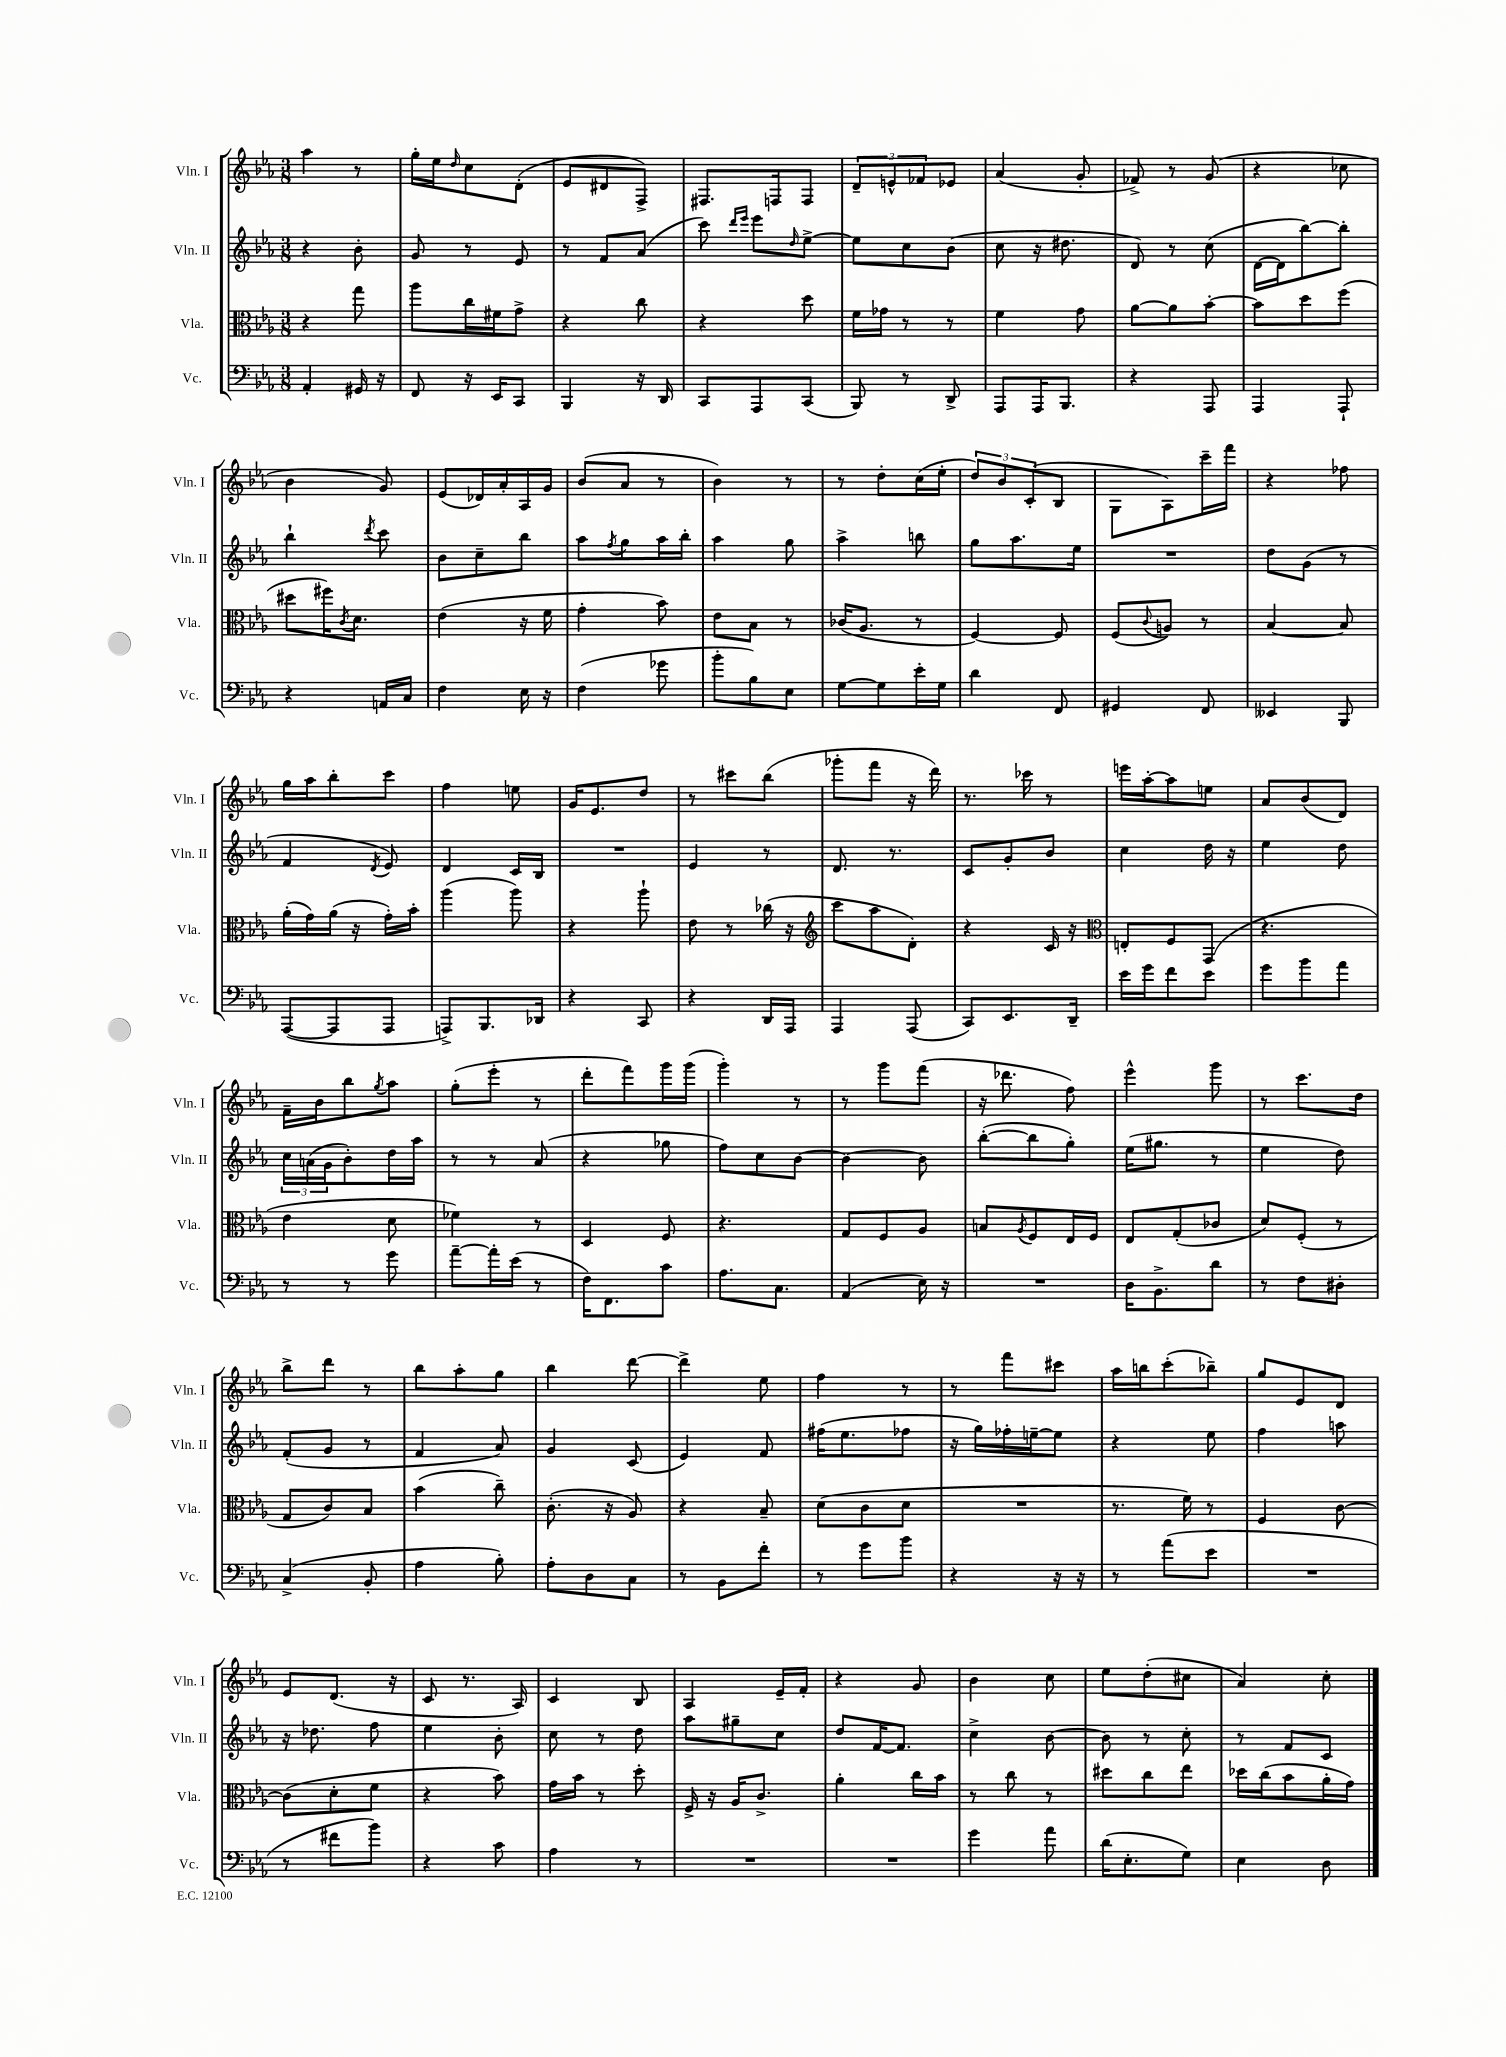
<<
\new StaffGroup <<
\new Staff = "s0" \with { instrumentName = "Vln. I" shortInstrumentName = "Vln. I" } {
    \clef treble \key ees \major \numericTimeSignature \time 3/8
    aes''4 r8 |
    g''16-. ees''16 \grace { d''16 } c''8 d'8-.( |
    ees'8 dis'8 f8->) |
    fis8. f16 f8 |
    \tuplet 3/2 { d'8-- e'8-^ fes'8 } ees'8 |
    aes'4( g'8-. |
    fes'8->) r8 g'8( |
    r4 ces''8 |
    bes'4 g'8) |
    ees'8( des'16) aes'16-. aes16 g'16 |
    bes'8( aes'8 r8 |
    bes'4) r8 |
    r8 d''8-. c''16( ees''16-. |
    \tuplet 3/2 { d''8) bes'8 c'8-.( } bes8 |
    g8 aes8) c'''16-- f'''16 |
    r4 fes''8 |
    g''16 aes''16 bes''8-. c'''8 |
    f''4 e''8 |
    g'16 ees'8. d''8 |
    r8 cis'''8 bes''8( |
    ges'''8-. f'''8 r16 d'''16) |
    r8. ces'''16 r8 |
    e'''16 aes''16~-. aes''8 e''8 |
    aes'8 bes'8( d'8) |
    f'16-- bes'16 bes''8 \acciaccatura { g''8 } aes''8 |
    g''8-.( ees'''8-. r8 |
    d'''8-. f'''8) g'''16 g'''16( |
    g'''4-.) r8 |
    r8 g'''8 f'''8( |
    r16 des'''8. f''8) |
    ees'''4-^ g'''8 |
    r8 c'''8. d''16 |
    bes''8-> d'''8 r8 |
    bes''8 aes''8-. g''8 |
    bes''4 d'''8~ |
    d'''4-> ees''8 |
    f''4 r8 |
    r8 f'''8 cis'''8 |
    aes''16 b''16 c'''8-.( bes''8--) |
    g''8 ees'8 d'8 |
    ees'8 d'8.( r16 |
    c'8 r8. aes16) |
    c'4 bes8 |
    aes4 ees'16-- f'16-. |
    r4 g'8 |
    bes'4 c''8 |
    ees''8 d''8-.( cis''8 |
    aes'4) c''8-. \bar "|." |
}
\new Staff = "s1" \with { instrumentName = "Vln. II" shortInstrumentName = "Vln. II" } {
    \clef treble \key ees \major \numericTimeSignature \time 3/8
    r4 bes'8-. |
    g'8 r8 ees'8 |
    r8 f'8 aes'8( |
    c'''8) \grace { d'''16 ees'''16 } ees'''8 \grace { d''16 } ees''8~-> |
    ees''8 c''8 bes'8( |
    c''8 r16 dis''8. |
    d'8) r8 c''8( |
    d'16~ d'16 bes''8~) bes''8-. |
    bes''4-! \acciaccatura { d'''8 } c'''8 |
    bes'8 c''8-- bes''8 |
    aes''8 \acciaccatura { f''8 } g''8 aes''16 bes''16-. |
    aes''4 g''8 |
    aes''4-> b''8 |
    g''8 aes''8. ees''16 |
    R4. |
    d''8 g'8( r8 |
    f'4 \acciaccatura { d'8 } ees'8) |
    d'4 c'16 bes16 |
    R4. |
    ees'4 r8 |
    d'8. r8. |
    c'8 g'8-. bes'8 |
    c''4 d''16 r16 |
    ees''4 d''8 |
    \tuplet 3/2 { c''16 a'16( g'16 } bes'8-.) d''16 aes''16 |
    r8 r8 aes'8( |
    r4 ges''8 |
    f''8) c''8 bes'8~ |
    bes'4~ bes'8 |
    bes''8~-.( bes''8 g''8-.) |
    ees''16( gis''8. r8 |
    ees''4 d''8) |
    f'8-.( g'8 r8 |
    f'4 aes'8) |
    g'4 c'8( |
    ees'4) f'8 |
    fis''16( ees''8. fes''8 |
    r16 g''16) fes''16-. e''16~-- e''8 |
    r4 ees''8 |
    f''4 a''8 |
    r16 des''8. f''8 |
    ees''4 bes'8-. |
    c''8 r8 d''8 |
    aes''8 gis''8-- c''8 |
    d''8 f'16~ f'8. |
    c''4-> bes'8~ |
    bes'8 r8 c''8-. |
    r8 f'8 c'8 \bar "|." |
}
\new Staff = "s2" \with { instrumentName = "Vla." shortInstrumentName = "Vla." } {
    \clef alto \key ees \major \numericTimeSignature \time 3/8
    r4 g''8 |
    aes''8 c''16 fis'16 g'8-> |
    r4 c''8 |
    r4 d''8 |
    f'16 ges'16 r8 r8 |
    f'4 g'8 |
    aes'8~ aes'8 bes'8~-. |
    bes'8 d''8 f''8( |
    dis''8 fis''16) \acciaccatura { c'8 } d'8. |
    ees'4( r16 f'16 |
    g'4-. bes'8) |
    ees'8 bes8 r8 |
    ces'16( aes8. r8 |
    f4~) f8 |
    f8( \appoggiatura { c'8 } a8) r8 |
    bes4~ bes8 |
    aes'16-.( g'16) aes'16( r16 g'16-.) bes'16-. |
    aes''4( aes''8) |
    r4 aes''8-! |
    ees'8 r8 ces''16( r16 |
    \clef treble c'''8 aes''8 d'8-.) |
    r4 c'16 r16 |
    \clef alto e8-. f8 g,8( |
    r4. |
    ees'4 d'8 |
    fes'4) r8 |
    d4 f8 |
    r4. |
    g8 f8 aes8 |
    b8 \acciaccatura { aes8 } f8 ees16 f16 |
    ees8 g8-.( ces'8 |
    d'8) f8-.( r8 |
    g8 c'8) bes8 |
    bes'4( c''8--) |
    c'8.-.( r16 aes8) |
    r4 bes8-- |
    d'8( c'8 d'8 |
    R4. |
    r8. f'16) r8 |
    f4 c'8~ |
    c'8( d'8-. f'8 |
    r4 bes'8) |
    g'16 bes'16 r8 d''8-. |
    f16-> r16 aes16 c'8.-> |
    aes'4-. c''16 bes'16 |
    r8 c''8 r8 |
    dis''8 c''8 ees''8 |
    des''16 c''16( bes'8 aes'16-. g'16) \bar "|." |
}
\new Staff = "s3" \with { instrumentName = "Vc." shortInstrumentName = "Vc." } {
    \clef bass \key ees \major \numericTimeSignature \time 3/8
    aes,4-. gis,16 r16 |
    f,8 r16 ees,16 c,8 |
    bes,,4 r16 d,16 |
    c,8 aes,,8 c,8( |
    bes,,8) r8 d,8-> |
    aes,,8 aes,,16 bes,,8. |
    r4 aes,,8 |
    aes,,4 aes,,8-! |
    r4 a,16 c16 |
    f4 ees16 r16 |
    f4( ges'8 |
    bes'8-. bes8) ees8 |
    g8~ g8 ees'16-. g16 |
    d'4 f,8 |
    gis,4 f,8 |
    eeses,4 bes,,8 |
    aes,,8~( aes,,8 aes,,8 |
    a,,8->) bes,,8. des,16 |
    r4 c,8 |
    r4 d,16 aes,,16 |
    aes,,4 aes,,8( |
    c,8) ees,8. d,16-- |
    ees'16 g'16 f'8 ees'8 |
    g'8 bes'8 aes'8 |
    r8 r8 g'8 |
    aes'8~-- aes'16-. ees'16( r8 |
    f16) f,8. c'8 |
    aes8. c8. |
    aes,4( ees16) r16 |
    R4. |
    d16 bes,8.-> d'8 |
    r8 f8 dis8-. |
    c4->( bes,8-. |
    aes4 bes8-.) |
    aes8-. d8 c8 |
    r8 bes,8 f'8-. |
    r8 g'8 bes'8 |
    r4 r16 r16 |
    r8 aes'8( ees'8 |
    R4. |
    r8 fis'8 bes'8) |
    r4 c'8 |
    aes4 r8 |
    R4. |
    R4. |
    g'4 aes'8 |
    d'16( ees8.-. g8) |
    ees4 d8 \bar "|." |
}
>>
>>
\layout { \context { \Score \remove "Bar_number_engraver" } }
